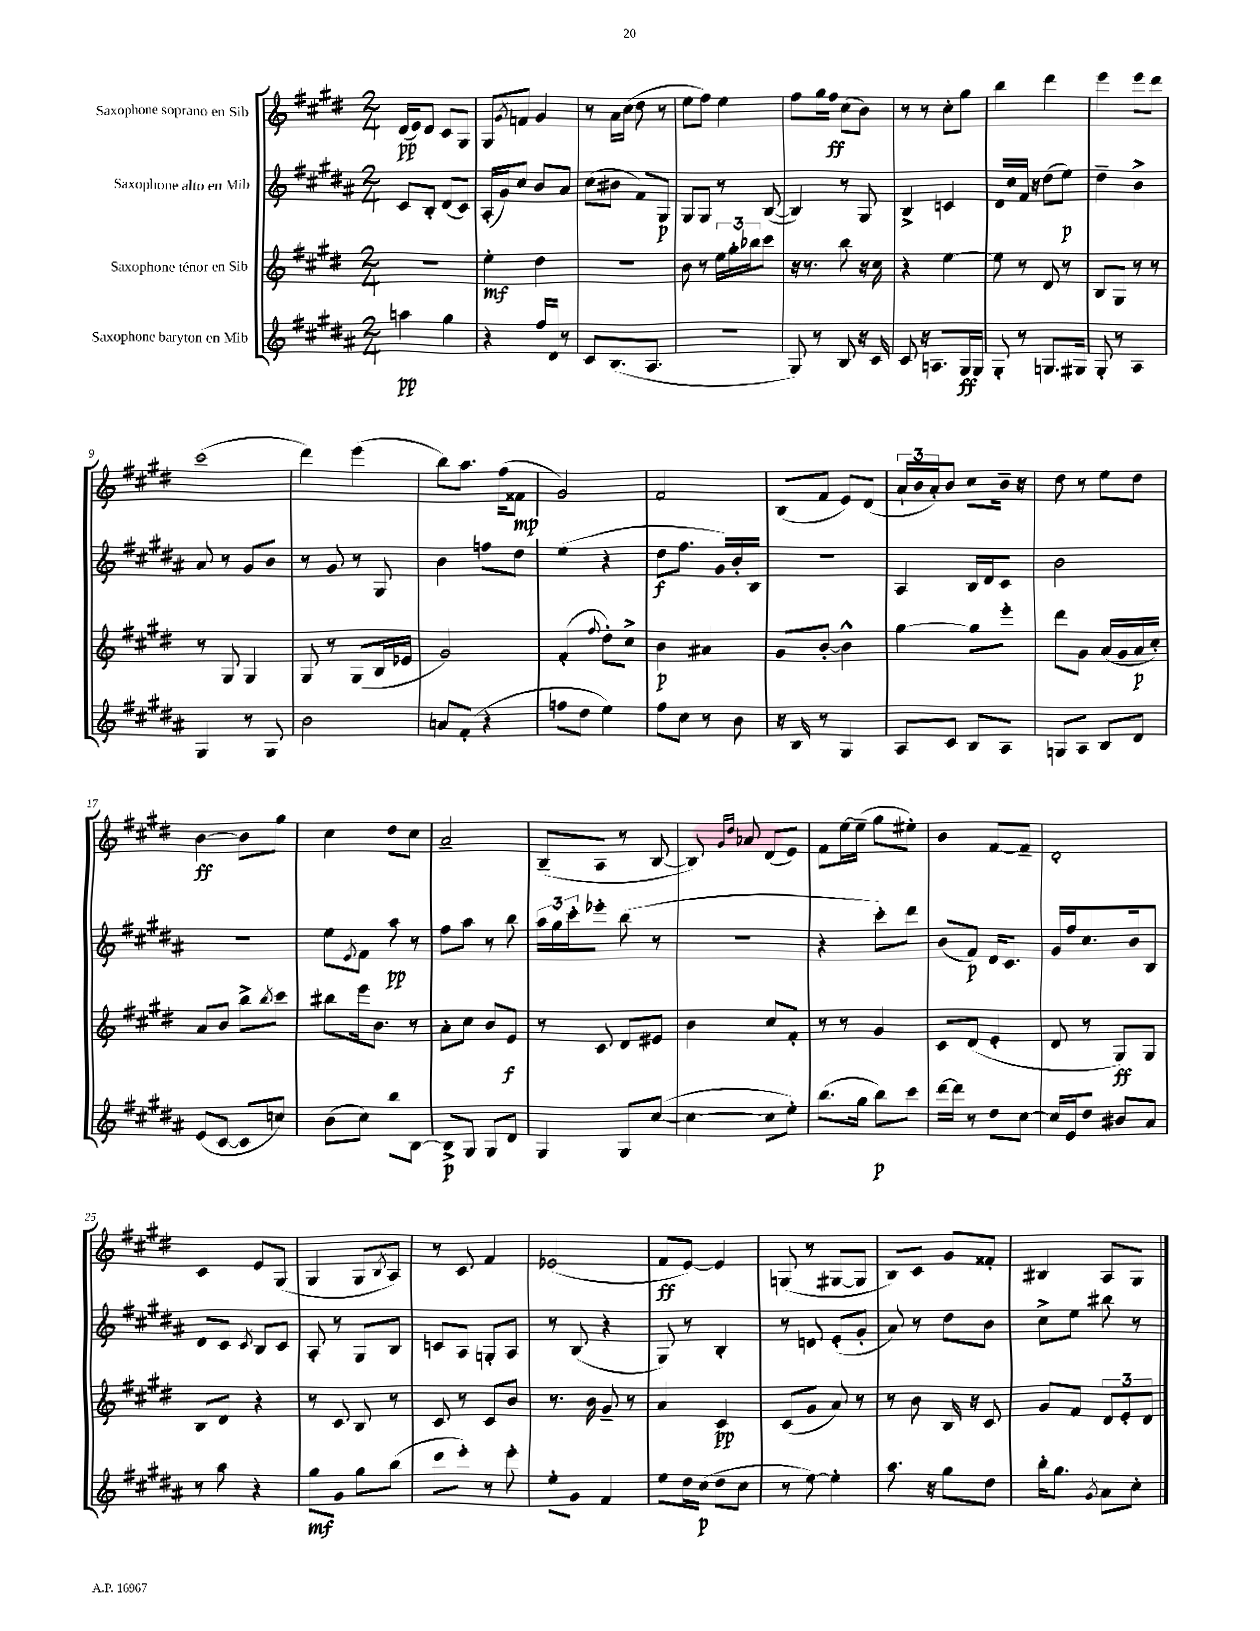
<<
\new StaffGroup <<
\new Staff = "s0" \with { instrumentName = "Saxophone soprano en Sib" } {
    \clef treble \key e \major \numericTimeSignature \time 2/4
    dis'16\pp( e'16) dis'8 cis'8 gis8 |
    gis8 \acciaccatura { gis'8 } f'8 gis'4 |
    r8 a'16 cis''16( dis''8 r8 |
    e''8 fis''8) e''4 |
    fis''8 gis''16 fis''16\ff cis''8( b'8) |
    r8 r8 cis''8-. gis''8 |
    b''4 dis'''4 |
    e'''4 e'''8 dis'''8 |
    cis'''2( |
    dis'''4) e'''4( |
    b''8) a''8. fis''16( fisis'8\mp |
    gis'2) |
    fis'2 |
    b8( fis'8 e'8) dis'8( |
    \tuplet 3/2 { a'16-! b'16 a'16-.) } b'8 cis''8 b'16-- r16 |
    dis''8 r8 e''8 dis''8 |
    b'4~\ff b'8 gis''8 |
    cis''4 dis''8 cis''8 |
    a'2-- |
    b8--( a8 r8 b8~ |
    b8) \grace { gis'16 dis''16 } aes'8 dis'8( e'8) |
    fis'8 e''16~ e''16--( gis''8 eis''8-.) |
    b'4 fis'8~ fis'8-- |
    dis'2-. |
    cis'4 e'8 gis8( |
    gis4 gis8 \acciaccatura { b8 } a8) |
    r8 cis'8 fis'4 |
    ees'2( |
    fis'8\ff e'8~) e'4 |
    g8( r8 gis8~ gis8 |
    b8) cis'8 gis'8 fisis'8-. |
    bis4 a8 gis8 \bar "|." |
}
\new Staff = "s1" \with { instrumentName = "Saxophone alto en Mib" } {
    \clef treble \key b \major \numericTimeSignature \time 2/4
    cis'8 b8-. dis'8( cis'8) |
    ais16-.( gis'16) cis''8 b'8 ais'8 |
    cis''8( bis'8 fis'8) gis8\p |
    gis8 gis8 r8 b8~( |
    b4) r8 gis8 |
    b4-> c'4 |
    dis'16 cis''16 fis'16 r16 dis''8( e''8\p) |
    dis''4-- b'4-> |
    ais'8 r8 gis'8 b'8 |
    r8 gis'8 r8 gis8 |
    b'4 f''8 dis''8 |
    e''4( r4 |
    dis''8\f fis''8. gis'16) b'16-. b16 |
    R2 |
    ais4 b16 dis'16 cis'8 |
    b'2 |
    R2 |
    e''8 \acciaccatura { e'8 } fis'8 ais''8\pp r8 |
    fis''8 ais''8 r8 b''8 |
    \tuplet 3/2 { ais''16 gis''16 cis'''16-. } ees'''8-. b''8( r8 |
    R2 |
    r4 cis'''8-.) dis'''8 |
    b'8( fis'8\p) dis'16 cis'8. |
    gis'16 fis''16 cis''8. b'16 b8 |
    dis'8 cis'8 \acciaccatura { cis'8 } b8 cis'8 |
    ais8-. r8 gis8 b8 |
    c'8 ais8 g8-. ais8 |
    r8 b8( r4 |
    gis8) r8 b4-. |
    r8 d'8 e'8-.( gis'8-. |
    ais'8) r8 dis''8 b'8 |
    cis''8-> e''8 bis''8 r8 \bar "|." |
}
\new Staff = "s2" \with { instrumentName = "Saxophone ténor en Sib" } {
    \clef treble \key e \major \numericTimeSignature \time 2/4
    R2 |
    e''4-.\mf dis''4 |
    R2 |
    b'8 r8 \tuplet 3/2 { e''16 gis''16-. bes''16 } cis'''8 |
    r16 r8. b''8 r16 cis''16 |
    r4 e''4~ |
    e''8 r8 dis'8 r8 |
    b8 gis8 r8 r8 |
    r8 gis8 gis4 |
    gis8 r8 gis8( b16 ees'16 |
    gis'2) |
    fis'4-.( \appoggiatura { fis''8 } dis''8-.) cis''8-> |
    b'4\p ais'4 |
    gis'8 b'8~-. b'4-^ |
    gis''4~ gis''8 e'''8-. |
    dis'''8 gis'8 a'16( gis'16 a'16\p cis''16-.) |
    a'8 b'8 b''8-> \acciaccatura { b''8 } cis'''8 |
    bis''8 e'''16 b'8. r8 |
    a'8-. cis''8 b'8 e'8\f |
    r8 cis'8 dis'8 eis'8 |
    b'4 cis''8 fis'8-. |
    r8 r8 gis'4 |
    cis'8 dis'8( e'4-. |
    dis'8 r8 gis8\ff) gis8 |
    b8 dis'8 r4 |
    r8 cis'8 b8 r8 |
    cis'8 r8 cis'8 b'8 |
    r8. b'16 gis'8-- r8 |
    a'4 cis'4\pp |
    cis'8( gis'8 a'8) r8 |
    r8 b'8 b16 r16 cis'8 |
    gis'8 fis'8 \tuplet 3/2 { dis'8 e'8-. dis'8 } \bar "|." |
}
\new Staff = "s3" \with { instrumentName = "Saxophone baryton en Mib" } {
    \clef treble \key b \major \numericTimeSignature \time 2/4
    a''4\pp gis''4 |
    r4 fis''16 dis'16 r8 |
    cis'8 b8.( ais8. |
    R2 |
    gis8) r8 b8 r16 cis'16 |
    cis'8 r16 a8. gis16\ff gis16 |
    gis8-. r8 g8. gis16 |
    gis8-. r8 ais4 |
    gis4 r8 gis8 |
    b'2 |
    a'8 fis'8-.( r4 |
    f''8 dis''8 e''4) |
    fis''8 cis''8 r8 b'8 |
    r16 b16 r8 gis4 |
    ais8 cis'8 b8 ais8 |
    g8 ais8 b8 dis'8 |
    e'8( cis'8~ cis'8 c''8) |
    b'8( cis''8) b''8 b8~ |
    b8->\p gis8 gis8 dis'8 |
    gis4 gis8 cis''8~( |
    cis''4~ cis''8 e''8-.) |
    b''8.( gis''16 b''8\p) cis'''8 |
    dis'''16~ dis'''16 r8 dis''8 cis''8~ |
    cis''16 e'16 dis''8 bis'8 ais'8 |
    r8 ais''8 r4 |
    gis''8\mf gis'8 gis''8 b''8( |
    dis'''8 e'''8-.) r8 e'''8-. |
    e''8-. gis'8 fis'4 |
    e''8 dis''16 cis''16\p( dis''8 cis''8 |
    r8 e''8~) e''4-. |
    ais''8. r16 gis''8 dis''8 |
    b''16-. gis''8. \acciaccatura { gis'8 } ais'8 cis''8-. \bar "|." |
}
>>
>>
